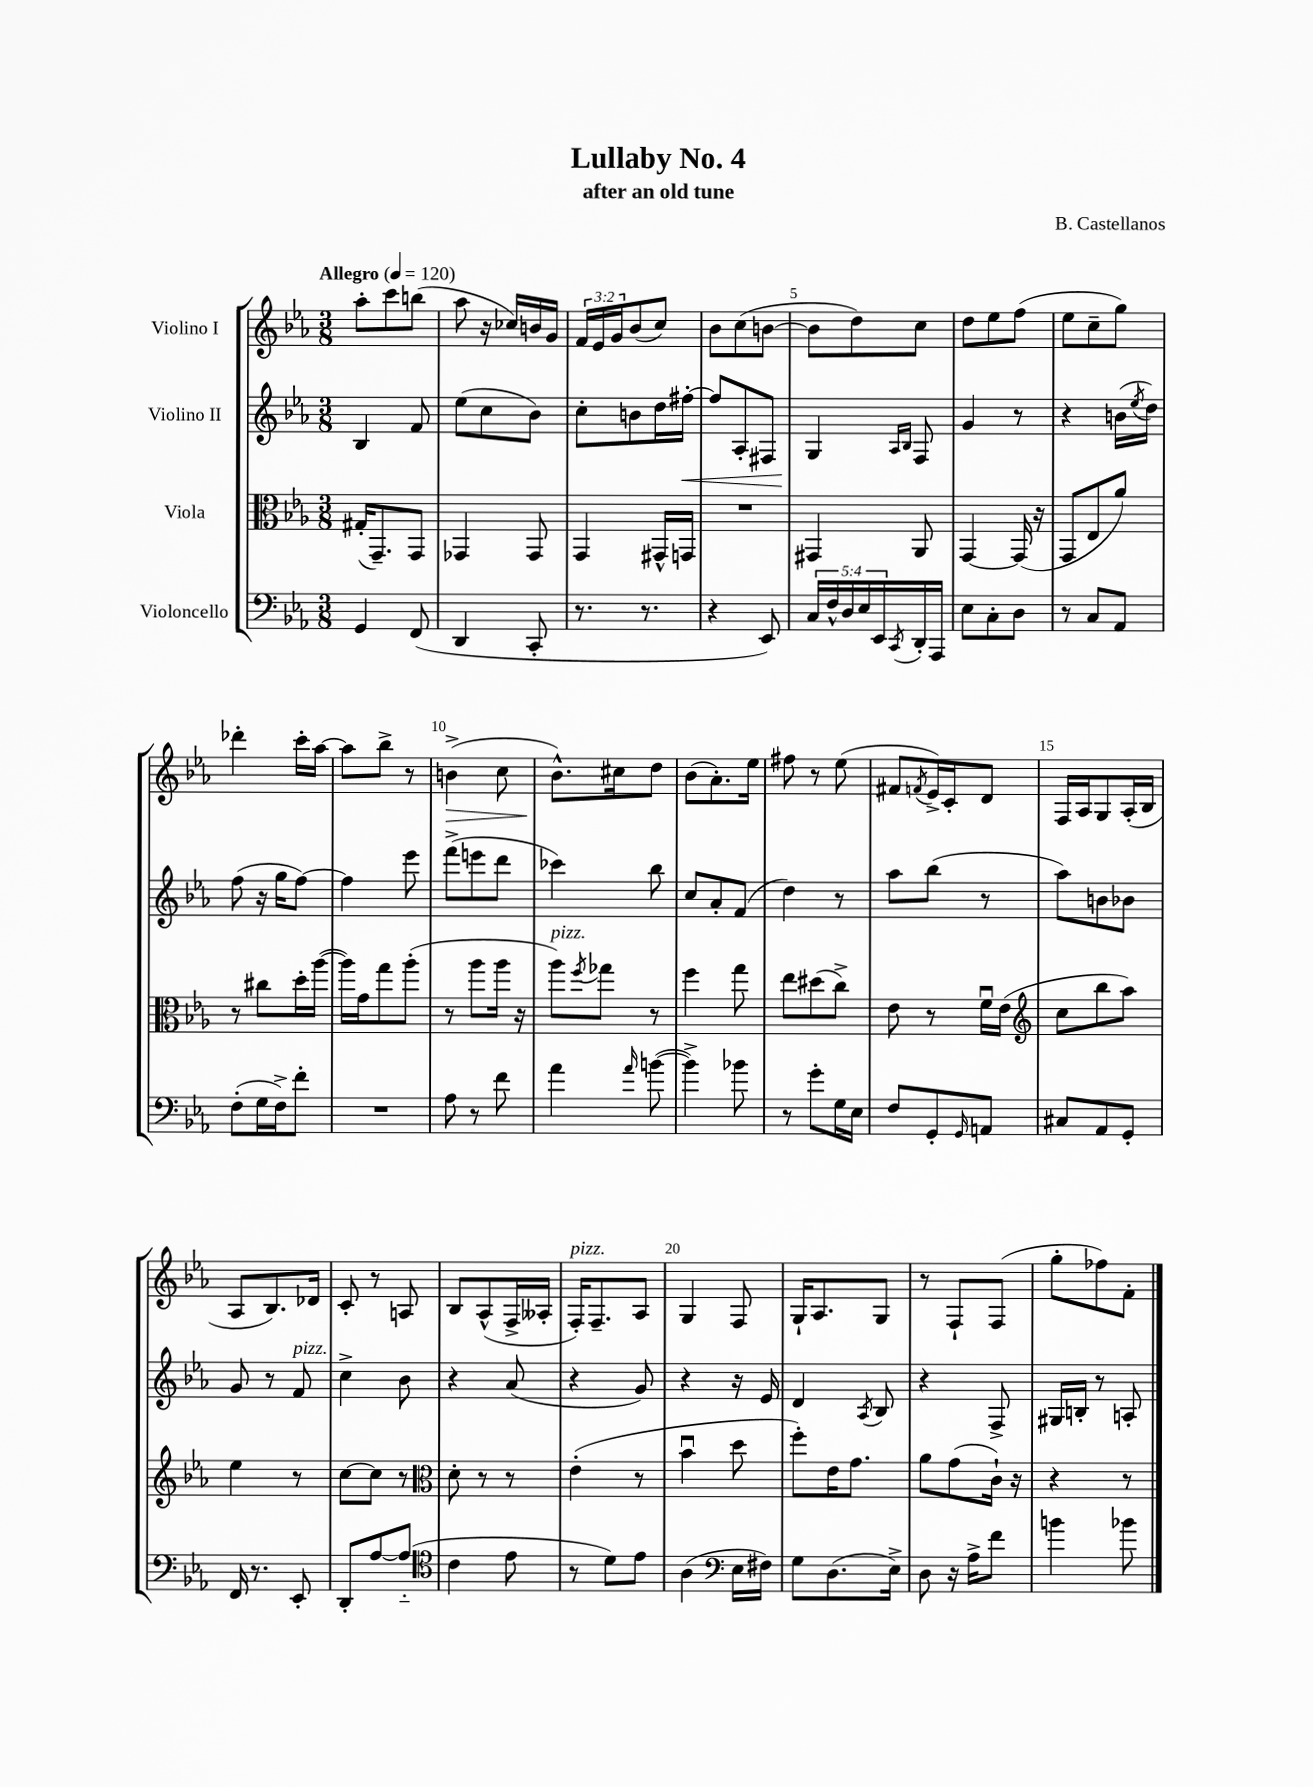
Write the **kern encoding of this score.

**kern	**kern	**kern	**dynam	**kern	**dynam
*part4	*part3	*part2	*part2	*part1	*part1
*staff4	*staff3	*staff2	*staff2	*staff1	*staff1
*I"Violoncello	*I"Viola	*I"Violino II	*	*I"Violino I	*
*clefF4	*clefC3	*clefG2	*	*clefG2	*
*k[b-e-a-]	*k[b-e-a-]	*k[b-e-a-]	*	*k[b-e-a-]	*
*M3/8	*M3/8	*M3/8	*	*M3/8	*
*MM120	*MM120	*MM120	*	*MM120	*
=1	=1	=1	=1	=1	=1
!	!	!	!	!LO:TX:a:B:t=Allegro	!
4GG/	(16G#X'/KL	4B-/	.	8aa-'\L	.
.	8.GG~/)	.	.	.	.
.	.	.	.	8ccc\	.
(8FF/	8GG/J	8f/	.	(8bbn\J	.
=2	=2	=2	=2	=2	=2
4DD/	4GG-X/	(8ee-\L	.	8aa-\	.
.	.	8cc\	.	16r	.
.	.	.	.	16cc-X/LL)	.
8CC'/	8GG-/	8b-\J)	.	16bn/	.
.	.	.	.	16g/JJ	.
=3	=3	=3	=3	=3	=3
8.r	4GG/	8cc'\L	.	24f/LL	.
.	.	.	.	24e-/	.
.	.	.	.	24g/J	.
.	.	8bn\	.	(8b-/	.
8.r	.	.	.	.	.
.	16GG#X^^/LL	16dd\L	.	8cc/J)	.
!	!	!	!LO:HP:b	!	!
.	16GGn/JJ	[16ff#X'\JJ	<	.	.
=4	=4	=4	=4	=4	=4
4r	4.r	8ff#/L]	.	8b-\L	.
.	.	8A-'/	.	(8cc\	.
8EE-/)	.	8F#X/J	.	[8bn\J	.
=5	=5	=5	=5	=5	=5
20C/LL	4GG#X/	4G/	.	8b\L]	.
20F^^/	.	.	.	.	.
20D/	.	.	.	.	.
.	.	.	.	8dd\)	.
20E-/	.	.	.	.	.
20EE-/	.	.	.	.	.
.	.	16qqA-/LL	.	.	.
8qCC/	.	16qqB-/JJ	.	.	.
16DD'/	8AA-/	8F/	[	8cc\J	.
16AAA-/JJ	.	.	.	.	.
=6	=6	=6	=6	=6	=6
8E-\L	[4GG/	4g/	.	8dd\L	.
8C'\	.	.	.	8ee-\	.
8D\J	(16GG/]	8r	.	(8ff\J	.
.	16r	.	.	.	.
=7	=7	=7	=7	=7	=7
8r	8GG/L	4r	.	8ee-\L	.
8C/L	8E-/	.	.	8cc~\	.
8AA-/J	8a-/J)	(16bn\LL	.	8gg\J)	.
.	.	8qee-/	.	.	.
.	.	16dd\JJ)	.	.	.
!!LO:LB:g=z
=8	=8	=8	=8	=8	=8
(8F'\L	8r	(8ff\	.	4ddd-X'\	.
16G\L	8cc#X\L	16r	.	.	.
16F^\J)	.	16gg\KL	.	.	.
8f'\J	16dd'\L	[8ff\J)	.	16ccc'\LL	.
.	([16aa-\JJ	.	.	[16aa-\JJ	.
=9	=9	=9	=9	=9	=9
4.r	16aa-\LL])	4ff\]	.	8aa-\L]	.
.	16g\J	.	.	.	.
.	8gg\	.	.	8bb-^\J	.
.	(8aa-'\J	8eee-\	.	8r	.
=10	=10	=10	=10	=10	=10
!	!	!	!	!	!LO:HP:b
8A-\	8r	(8fff^\L	.	(4bn^\	>
8r	8aa-\L	8eeen\	.	.	.
8f\	16aa-\Jk	8ddd\J	.	8cc\	.
.	16r	.	.	.	.
=11	=11	=11	=11	=11	=11
!	!LO:TX:a:i:t=pizz.	!	!	!	!
4a-\	8aa-\L)	4ccc-X\)	.	8.b-^^\L)	.
.	8qff/	.	.	.	.
.	8gg-X\J	.	.	.	.
.	.	.	.	16cc#X\k	]
16qqa-/	.	.	.	.	.
([8bn\	8r	8bb-\	.	8dd\J	.
=12	=12	=12	=12	=12	=12
4b^\])	4ff\	8cc/L	.	(8b-\L	.
.	.	8a-'/	.	8.a-'\)	.
8b-X\	8gg\	(8f/J	.	.	.
.	.	.	.	16ee-\Jk	.
=13	=13	=13	=13	=13	=13
8r	8ee-\L	4dd\)	.	8ff#X\	.
8g'\L	(8dd#X\	.	.	8r	.
16G\L	8cc^\J)	8r	.	(8ee-\	.
16E-\JJ	.	.	.	.	.
=14	=14	=14	=14	=14	=14
8F/L	8e-\	8aa-\L	.	8f#X/L	.
.	.	.	.	8qfn/	.
8GG'/	8r	(8bb-\J	.	16e-^/L)	.
.	.	.	.	16c'/J	.
16qqGG/	.	.	.	.	.
8AAn/J	16fu\LL	8r	.	8d/J	.
.	(16e-\JJ	.	.	.	.
=15	=15	=15	=15	=15	=15
*	*clefG2	*	*	*	*
8C#X/L	8cc\L	8aa-\L)	.	16F/LL	.
.	.	.	.	16A-/J	.
8AA-/	8bb-\	8bn\	.	8G/	.
8GG'/J	8aa-\J)	8b-X\J	.	(16A-'/L	.
.	.	.	.	16B-/JJ	.
!!LO:LB:g=z
=16	=16	=16	=16	=16	=16
16FF/	4ee-\	8g/	.	8A-/L	.
8.r	.	.	.	.	.
.	.	8r	.	8.B-/)	.
!	!	!LO:TX:a:i:t=pizz.	!	!	!
8EE-'/	8r	8f/	.	.	.
.	.	.	.	16d-X/Jk	.
=17	=17	=17	=17	=17	=17
8DD'/L	[8cc\L	4cc^\	.	8c'/	.
[8A-/	8cc\J]	.	.	8r	.
(8A-/J]	8r	8b-\	.	8An/	.
=18	=18	=18	=18	=18	=18
*clefC4	*clefC3	*	*	*	*
4c\	8d'\	4r	.	8B-/L	.
.	8r	.	.	(8A-^^/	.
8e-\	8r	(8a-/	.	16F^/L	.
.	.	.	.	16A--X'/JJ	.
=19	=19	=19	=19	=19	=19
!	!	!	!	!LO:TX:a:i:t=pizz.	!
8r	(4e-'\	4r	.	16F'/KL)	.
.	.	.	.	8.F~/	.
8d\L)	.	.	.	.	.
8e-\J	8r	8g/)	.	8A-/J	.
=20	=20	=20	=20	=20	=20
(4A-\	4b-u\	4r	.	4G/	.
*clefF4	*	*	*	*	*
16E-\LL	8dd\	16r	.	8F/	.
16F#X\JJ)	.	16e-/	.	.	.
=21	=21	=21	=21	=21	=21
8G\L	8ff'\L)	4d/	.	16G`/KL	.
.	.	.	.	8.A-/	.
(8.D\	16e-\K	.	.	.	.
.	8.g\J	.	.	.	.
.	.	8qA-/	.	.	.
.	.	8B-/	.	8G/J	.
16E-^\Jk)	.	.	.	.	.
=22	=22	=22	=22	=22	=22
8D\	8a-\L	4r	.	8r	.
16r	(8g\	.	.	8F`/L	.
16A-^\KL	.	.	.	.	.
8f\J	16c`\Jk)	8F^/	.	(8F/J	.
.	16r	.	.	.	.
=23	=23	=23	=23	=23	=23
4bn\	4r	16G#X/LL	.	8gg'\L	.
.	.	16Bn'/JJ	.	.	.
.	.	8r	.	8ff-X\)	.
8b-X\	8r	8An'/	.	8f'\J	.
==	==	==	==	==	==
*-	*-	*-	*-	*-	*-
